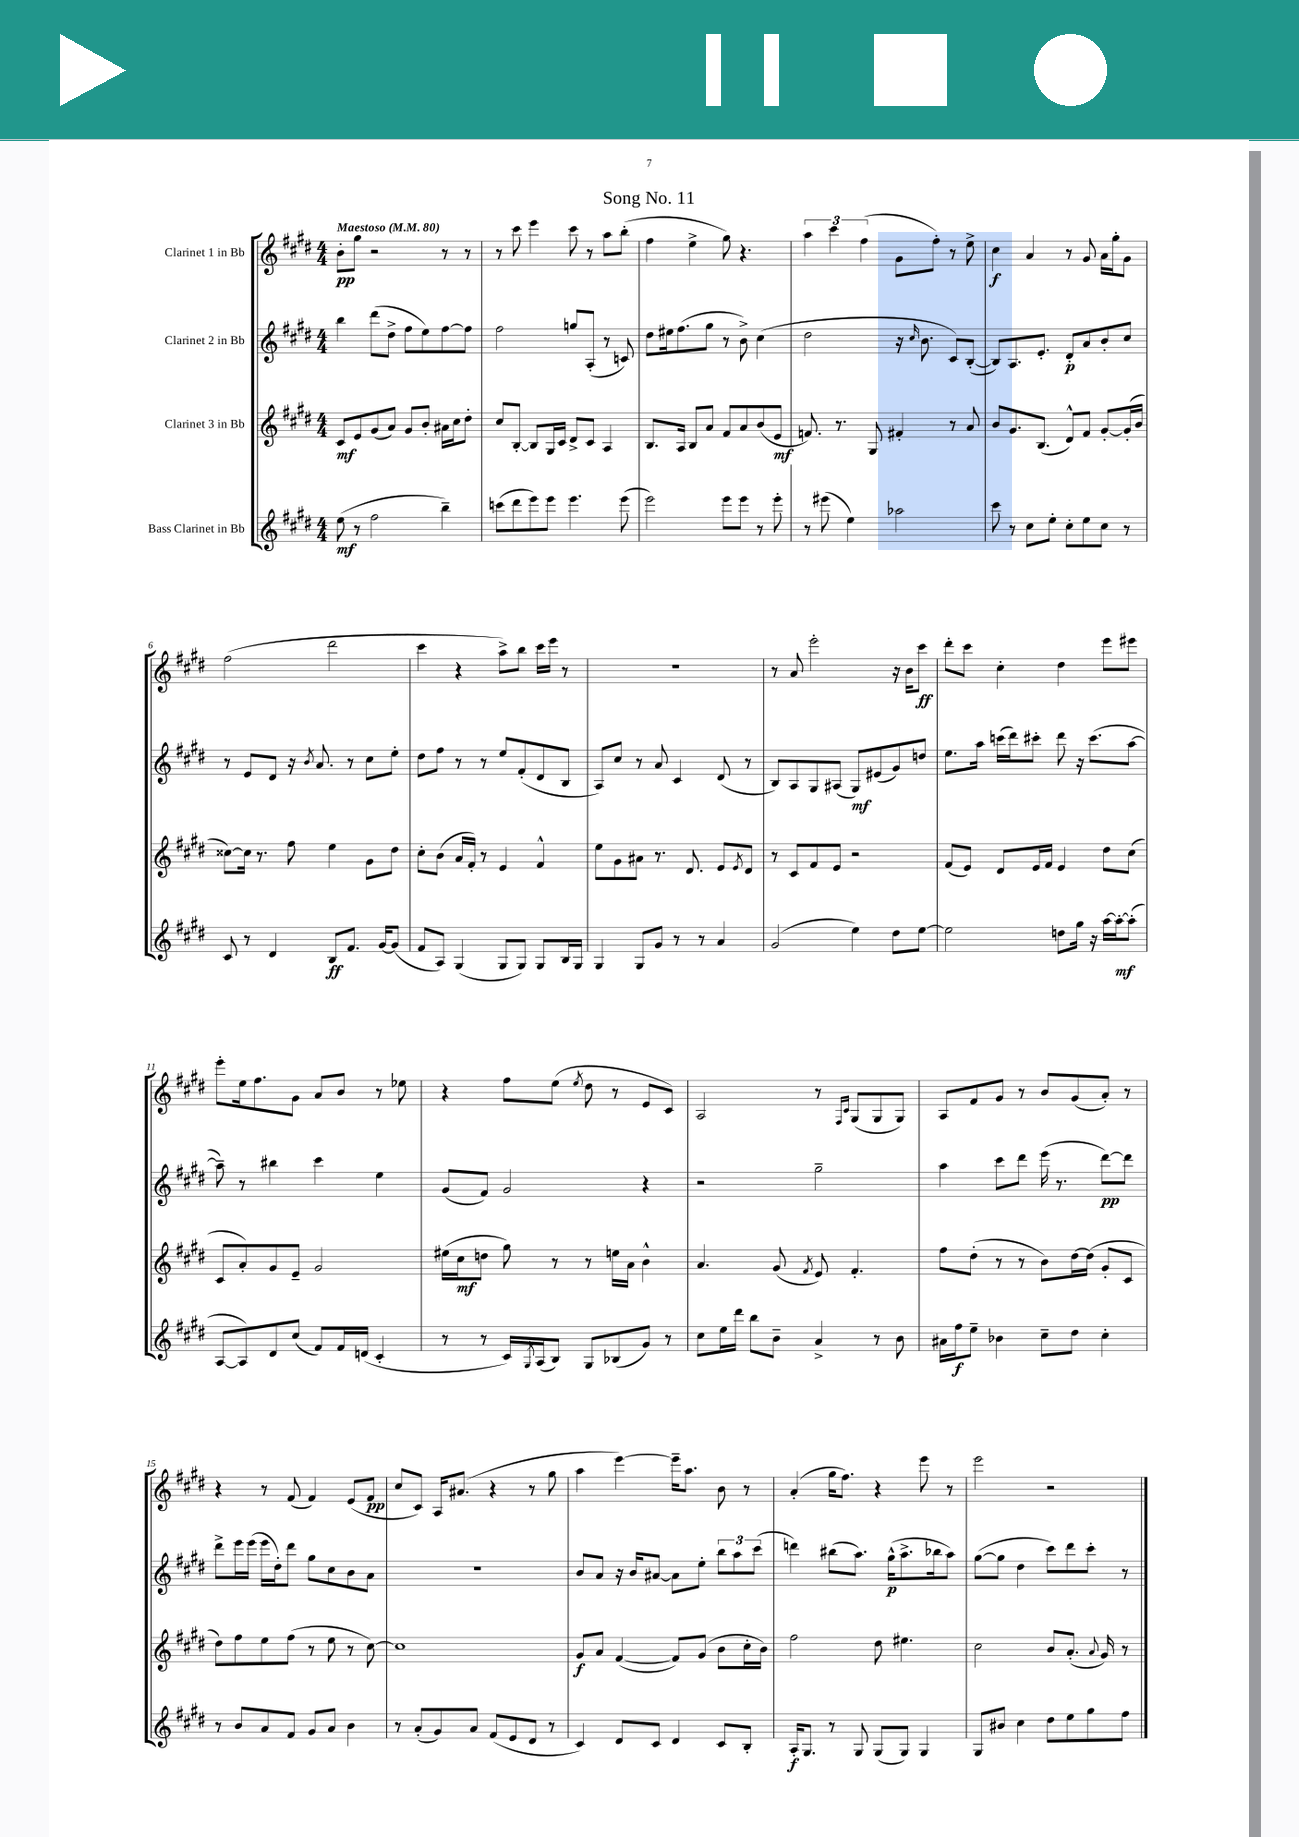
\header { title = "Song No. 11" }
<<
\new StaffGroup <<
\new Staff = "s0" \with { instrumentName = "Clarinet 1 in Bb" } {
    \clef treble \key e \major \numericTimeSignature \time 4/4 \tempo "Maestoso" 4 = 80
    b'8-.\pp gis''8 r2 r8 r8 |
    r8 cis'''8 e'''4 cis'''8 r8 a''8 b''8-.( |
    fis''4 e''4-> gis''8) r4. |
    \tuplet 3/2 { a''4 cis'''4 fis''4( } gis'8 fis''8-.) r8 e''8-> |
    cis''4\f a'4 r8 gis'8 a'16 gis''16-. gis'8 |
    fis''2( dis'''2 |
    cis'''4 r4 a''8->) b''8 cis'''16 e'''16 r8 |
    R1 |
    r8 a'8 e'''2-. r16 b'16 cis'''8\ff |
    dis'''8-. cis'''8 cis''4-. dis''4 e'''8 eis'''8 |
    e'''8-. e''16 fis''8. gis'8 a'8 b'8 r8 ees''8 |
    r4 fis''8 e''8( \acciaccatura { e''8 } dis''8 r8 e'8 cis'8) |
    a2 r8 \grace { fis16 cis'16 } gis8( gis8 gis8) |
    a8 fis'8 gis'8 r8 b'8 gis'8( a'8-.) r8 |
    r4 r8 fis'8( fis'4) e'8( fis'8\pp |
    cis''8 cis'8) a16 ais'8.( r4 r8 gis''8 |
    a''4 e'''4~) e'''16-- a''8. b'8 r8 |
    a'4-.( gis''16 fis''8.) r4 e'''8 r8 |
    e'''2 r2 \bar "|." |
}
\new Staff = "s1" \with { instrumentName = "Clarinet 2 in Bb" } {
    \clef treble \key e \major \numericTimeSignature \time 4/4
    b''4 dis'''8( dis''8-> fis''8 e''8) fis''8~ fis''8 |
    fis''2 g''8 a8-.( r8 c'8) |
    dis''8 eis''16 fis''8.( gis''8 r8 b'8->) cis''4( |
    dis''2 r16 \grace { cis''16 } b'8. cis'8) b8~-.( |
    b8) a8. e'8.-. dis'8-.\p a'8 b'8-. cis''8 |
    r8 e'8 dis'8 r16 \acciaccatura { b'8 } a'8. r8 cis''8 e''8-. |
    dis''8 fis''8 r8 r8 e''8 fis'8-.( dis'8 b8 |
    a8) cis''8 r8 a'8 cis'4 dis'8( r8 |
    b8) a8 gis8 ais8( gis8\mf) eis'8( gis'8) d''8 |
    e''8. a''16 c'''16( dis'''16) cis'''8-. dis'''8 r16 cis'''8.( a''8~ |
    a''8--) r8 bis''4 cis'''4 e''4 |
    gis'8( fis'8) gis'2 r4 |
    r2 gis''2-- |
    a''4 cis'''8 dis'''8 e'''16( r8. dis'''8~\pp) dis'''8 |
    dis'''8-> e'''16 e'''16( e'''16 dis''16-.) dis'''8 gis''8 cis''8 b'8 a'8 |
    R1 |
    b'8 a'8 r16 b'16 ais'8~ ais'8 e''8-. \tuplet 3/2 { b''8 a''8 cis'''8( } |
    d'''4) bis''8( a''8.) gis''16-^\p( a''8.-> bes''16 a''8) |
    gis''8~( gis''8 dis''4 cis'''8) dis'''8 cis'''8-. r8 \bar "|." |
}
\new Staff = "s2" \with { instrumentName = "Clarinet 3 in Bb" } {
    \clef treble \key e \major \numericTimeSignature \time 4/4
    cis'8\mf e'8 gis'8( a'8) gis'8 b'8-. ais'16 cis''16 dis''8-. |
    cis''8 b8~-. b8 gis16 cis'16 dis'8-> cis'8 a4 |
    b8. a16 b8 a'8 fis'8 a'8 b'8( e'8\mf |
    f'8.) r8. gis8 fis'4-. r8 a'8 |
    b'8 gis'8. b8.( dis'8-^) fis'8 gis'8~-. gis'16-.( b'16 |
    cisis''8~) cisis''16 r8. fis''8 e''4 gis'8 dis''8 |
    cis''8-. b'8( a'16 fis'16-.) r8 e'4 fis'4-^ |
    e''8 gis'8 ais'8 r8. dis'8. e'8 \acciaccatura { e'8 } dis'8 |
    r8 cis'8 fis'8 e'8 r2 |
    fis'8( e'8) dis'8 e'16 fis'16 e'4 dis''8 cis''8( |
    cis'8 a'8-.) gis'8 e'8-- gis'2 |
    eis''16( cis''16\mf d''8 gis''8) r8 r8 e''16 a'16 b'4-^ |
    a'4. gis'8( \acciaccatura { fis'8 } e'8) fis'4.-. |
    fis''8 dis''8-.( r8 r8 b'8) dis''16~ dis''16( gis'8-. cis'8 |
    dis''8) fis''8 e''8 fis''8( r8 e''8 r8 cis''8~) |
    cis''1 |
    gis'8\f a'8 fis'4~( fis'8) gis'8( b'8 cis''16-. b'16) |
    fis''2 dis''8 eis''4. |
    cis''2 b'8 a'8.-.( \appoggiatura { a'8 } gis'16) r8 \bar "|." |
}
\new Staff = "s3" \with { instrumentName = "Bass Clarinet in Bb" } {
    \clef treble \key e \major \numericTimeSignature \time 4/4
    e''8\mf( r8 fis''2 b''4--) |
    c'''8( dis'''8 e'''8) e'''8 e'''4. e'''8( |
    e'''2) e'''8 e'''8 r8 e'''8-. |
    r8 eis'''8( e''4) aes''2 |
    cis'''8 r8 cis''8 e''8-. cis''8-. e''8 cis''8 r8 |
    cis'8 r8 dis'4 b8\ff fis'8. gis'16~ gis'8( |
    fis'8 a8) gis4( gis8 gis8) gis8 b16 gis16 |
    gis4 gis8 gis'8 r8 r8 a'4 |
    gis'2( e''4) dis''8 e''8~ |
    e''2 d''8 gis''16 r16 a''16~ a''16~-.\mf a''8-.( |
    a8~ a8) dis'8 cis''8( fis'8) fis'16 d'16( cis'4-. |
    r8 r8 cis'16) \acciaccatura { gis8 } a16( b8) gis8 bes8( gis'8) r8 |
    cis''8 e''16 dis'''16 b''8 b'8-- a'4-> r8 b'8 |
    ais'16 fis''16\f e''8-- bes'4 cis''8-- dis''8 cis''4-. |
    r8 b'8 a'8 fis'8 gis'8 a'8 b'4 |
    r8 a'8-.( gis'8) a'8 fis'8( e'8 dis'8 r8 |
    cis'4) dis'8 cis'8 dis'4 cis'8 b8-. |
    a16-.\f gis8. r8 gis8 gis8( gis8) gis4 |
    gis8 bis'8 cis''4 dis''8 e''8 gis''8 fis''8 \bar "|." |
}
>>
>>
